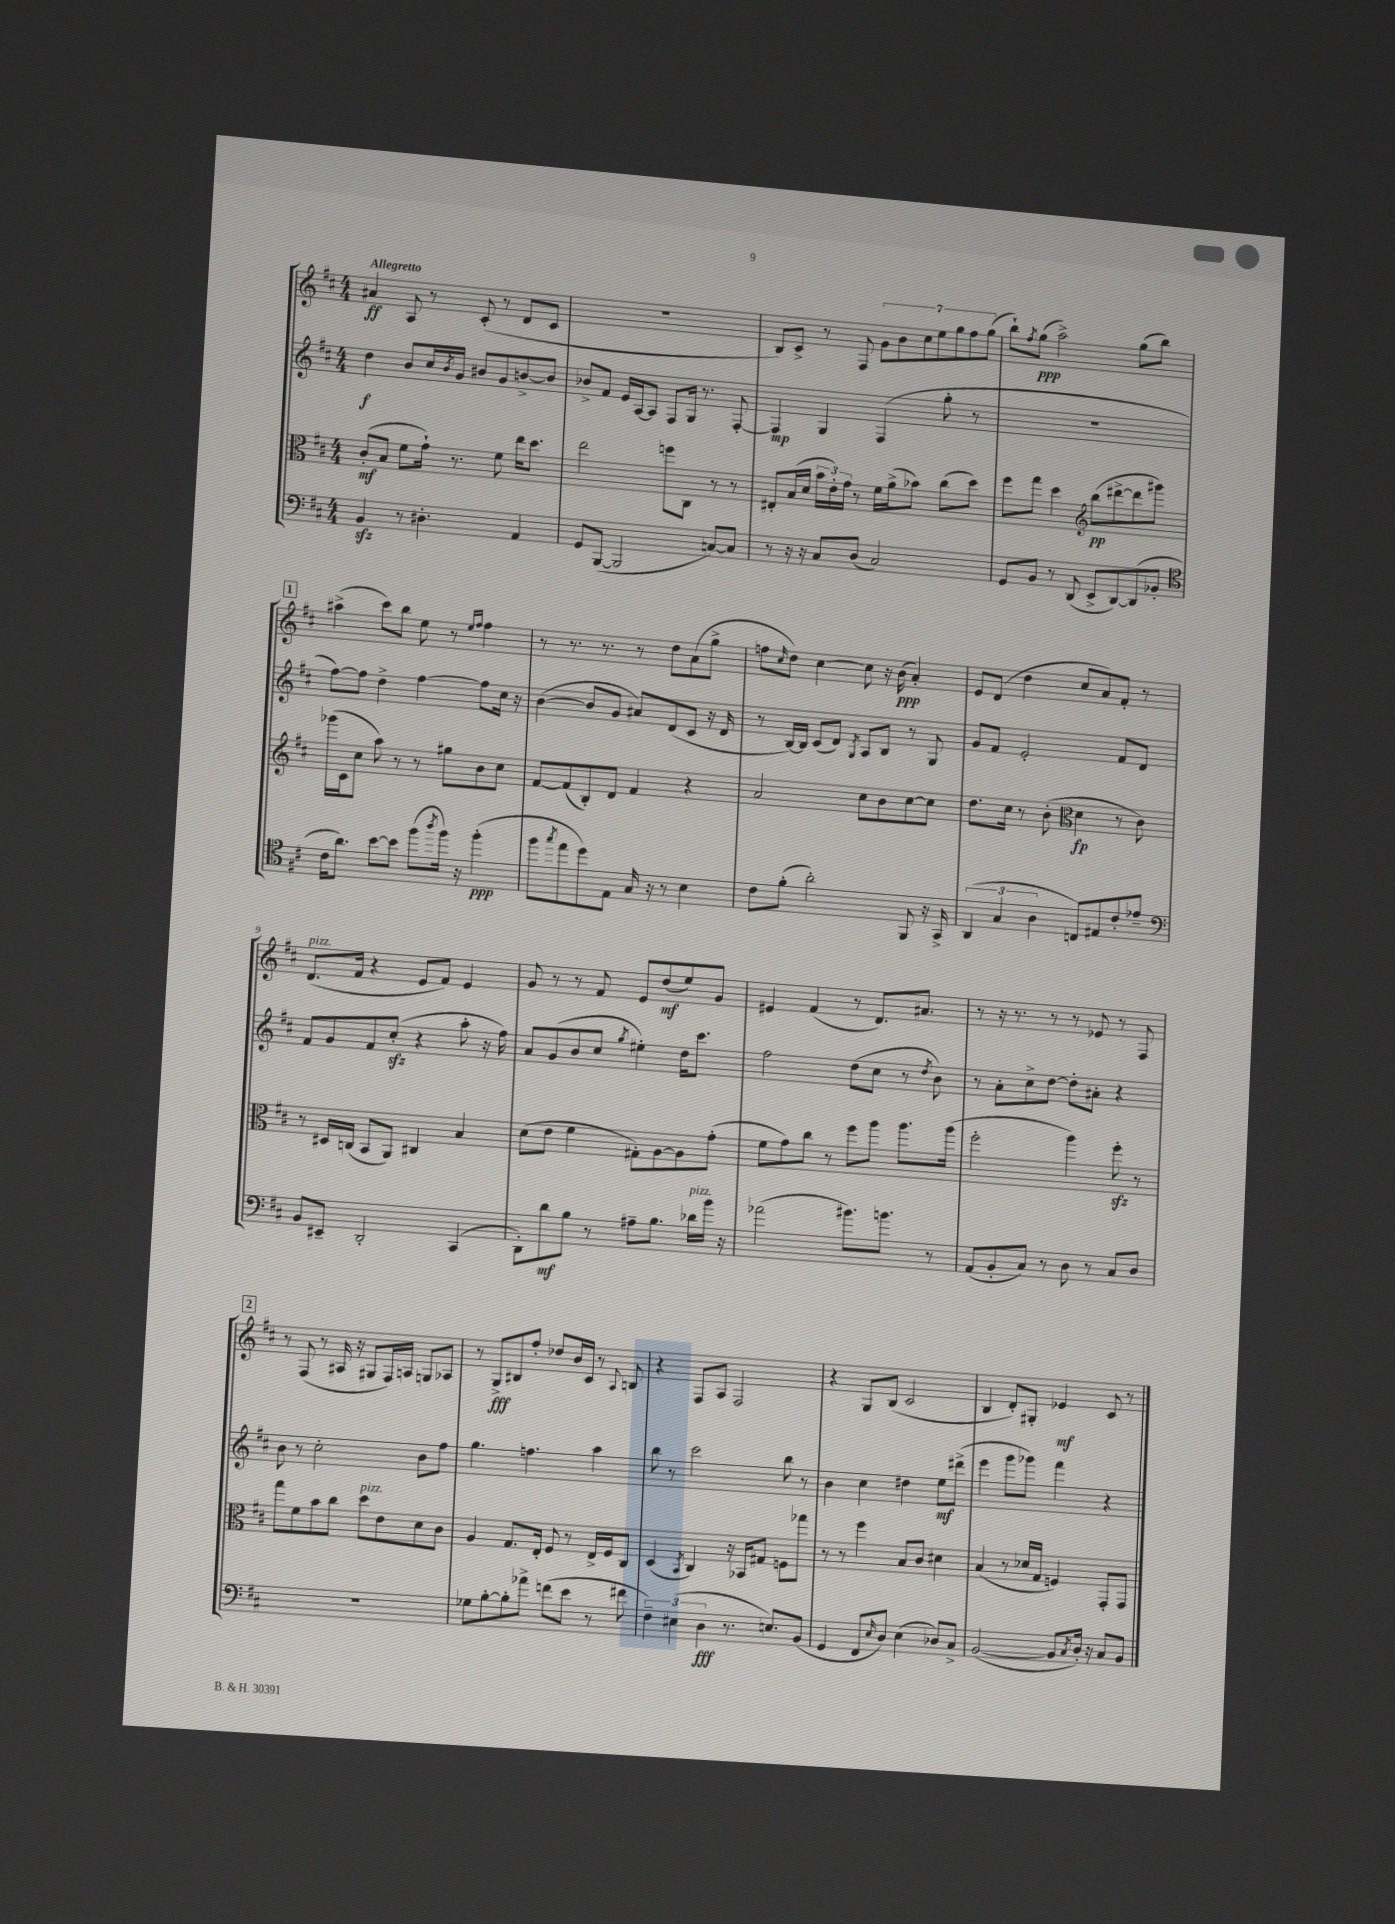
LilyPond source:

<<
\new StaffGroup <<
\new Staff = "s0" {
    \clef treble \key d \major \numericTimeSignature \time 4/4 \tempo "Allegretto"
    ais'4\ff a8 r8 cis'8-.( r8 d'8 cis'8 |
    R1 |
    b8) cis'8-> r8 fis8 \tuplet 7/4 { g'8 b'8 cis''8 e''8 g''8 fis''8 g''8( } |
    b''8-!) \acciaccatura { fis''8 } g''8\ppp( a''2->) g''8( b''8) |
    \mark \markup { \box "1" } ais''4->( cis'''8) b''8 e''8 r8 \grace { e''16 fis''16 } fis''4 |
    r8 r8. r8. r8 d''8 a'8( g''8-> |
    f''8 \grace { cis''16 } d''8) cis''4~ cis''8 r16 b'16\ppp( a'4-.) |
    e'8 d'8( d''4 cis''8 a'8) fis'8-. r8 |
    d'8.^\markup { \italic "pizz." }( fis'16 r4 e'8 fis'8) e'4 |
    g'8 r8 r8 fis'8 e'8 d''8\mf( e''8) g'8 |
    eis'4 fis'4( r8 d'8.) ais'8. |
    r8 r16 r8. r8 r8 ees'8 r8 fis8 |
    \mark \markup { \box "2" } r8 fis8( r8 ais16 r16 gis8 fis16) a16 g8 aes8 |
    r8 g8->\fff bis8 fis''8-. des''8 b'16 cis'16 r8 \appoggiatura { a8 } b8 |
    r4 fis8 a8 fis2 |
    r4 g8 b8( cis'2 |
    b4 d'8-.) gis8-. ees'4\mf cis'8 r8 \bar "|." |
}
\new Staff = "s1" {
    \clef treble \key d \major \numericTimeSignature \time 4/4
    d''4\f b'8 cis''16 \acciaccatura { b'8 } g'16 bis'8 g'8 b'8~-> b'8 |
    bes'8-> fis'8 e'16 a16~ a8 fis8 g16 r8. fis8~-. |
    fis4\mp g4 fis4( g''8-. r8 |
    R1 |
    \mark \markup { \box "1" } fis''8~) fis''8 d''4-> fis''4~ fis''8 cis''16 r16 |
    b'4~( b'8 g'8 ais'8) d'8( cis'8 r16 d'16 |
    r8 b16~) b16 cis'8( d'8) \acciaccatura { g8 } a8 b8 r8 g8 |
    g'8 fis'8 e'2-. fis'8 d'8 |
    fis'8 g'8 fis'8 cis''8-.\sfz( r4 a''8-. r16 fis''16) |
    a'8 g'8( b'8 cis''8 \acciaccatura { g''8 } eis''4-.) d''16 cis'''8. |
    fis''2 d''8( cis''8 r8 \acciaccatura { d''8 } b'8) |
    r8 a'8-. cis''8-> d''8~ d''8-. ais'8-. r4 |
    \mark \markup { \box "2" } b'8 r8 cis''2-. b'8 fis''8 |
    g''4. f''4. a''4 |
    b''8 r8 cis'''2 b''8 r8 |
    b'4 cis''4 dis''4 e''8\mf dis'''8->( |
    e'''4 g'''8 ges'''8) fis'''4 r4 \bar "|." |
}
\new Staff = "s2" {
    \clef alto \key d \major \numericTimeSignature \time 4/4
    cis'8-.\mf( b8 fis'8 g'16-!) r8. fis'8 e''16 d''8. |
    e''2 f''8 cis8 r8 r8 |
    eis8-. b16( d'16 \tuplet 3/2 { b'16 e'16-.) g'16 } r8 fis'16 a'16->( bes'8) cis''8( d''8) |
    fis''8 g''8 d''4 \clef treble b''8\pp( dis'''8~-> dis'''8 gis'''8) |
    \mark \markup { \box "1" } ges'''16( cis'16 cis''8 a''8) r8 r8 gis''8 b'8 cis''8 |
    fis'8~ fis'8( b8-.) d'8 fis'4 r4 |
    a'2 cis''8 b'8 cis''8~ cis''8 |
    d''8. cis''16 r8 b'8-.( \clef alto d'4\fp r8 cis'8) |
    r8 dis16 c16( b,8 a,8) cis4 b4 |
    d'8( e'8 fis'4 gis8-.) a8~ a8 g'8-.( |
    fis'8 g'8) cis''8 r8 fis''8 a''8 a''8. a''16( |
    fis''2-. a''4) fis''8-.\sfz r8 |
    \mark \markup { \box "2" } g''8 fis'8 b'8 cis''8 d''8^\markup { \italic "pizz." } e'8 d'8 cis'8 |
    a4 g8. e16-. fis8 r8 e16-> fis16 cis8 |
    d4( \acciaccatura { b,8 } cis4) r16 bes,16 gis8 f8 ges''8 |
    r8 r8 fis''4 b8 cis'8 dis'4 |
    b4( r8 des'16 g16 f4) g,8-. g,8 \bar "|." |
}
\new Staff = "s3" {
    \clef bass \key d \major \numericTimeSignature \time 4/4
    b,4\sfz r8 dis4.-. a,4 |
    g,8 b,,8~( b,,2 c8~) c8 |
    r8 r16 r16 cis8 d8( cis2) |
    g,8 b,8 r8 d,8( e,8-> d,8~) d,8( bes,8-. |
    \mark \markup { \box "1" } \clef tenor cis'16 a'8.) b'8~ b'8 fis''8( \acciaccatura { a''8 } fis''16) r16 fis''4-.\ppp( |
    fis''8 \acciaccatura { g''8 } e''8 d''8) e8 g16 r16 r8 b4 |
    cis'8 fis'8-.( a'2-.) fis,8 r16 g,16-> |
    \tuplet 3/2 { a,4( g4 a4 } c8) eis8 cis'8-. ees'8-- |
    \clef bass b,8 eis,8-- d,2-. cis,4( |
    d,8-.) d'8\mf b8 r8 ais8-- b8. des'16^\markup { \italic "pizz." } b'16 r16 |
    aes'2( bis'8.) b'8. r8 |
    a,8( b,8-. cis8) r8 d8 r8 cis8 d8 |
    \mark \markup { \box "2" } R1 |
    ges8 b8~-. b8-. aes'8-> f'8( e'8 r8 fis'8 |
    \tuplet 3/2 { fis4--) eis4( d4\fff } r8. e8.) b,8( |
    g,4 fis,8 \grace { e16 } d8) e4( des8) cis8-> |
    b,2~( b,8 \acciaccatura { cis8 } d16-.) r16 cis8 b,8 \bar "|." |
}
>>
>>
